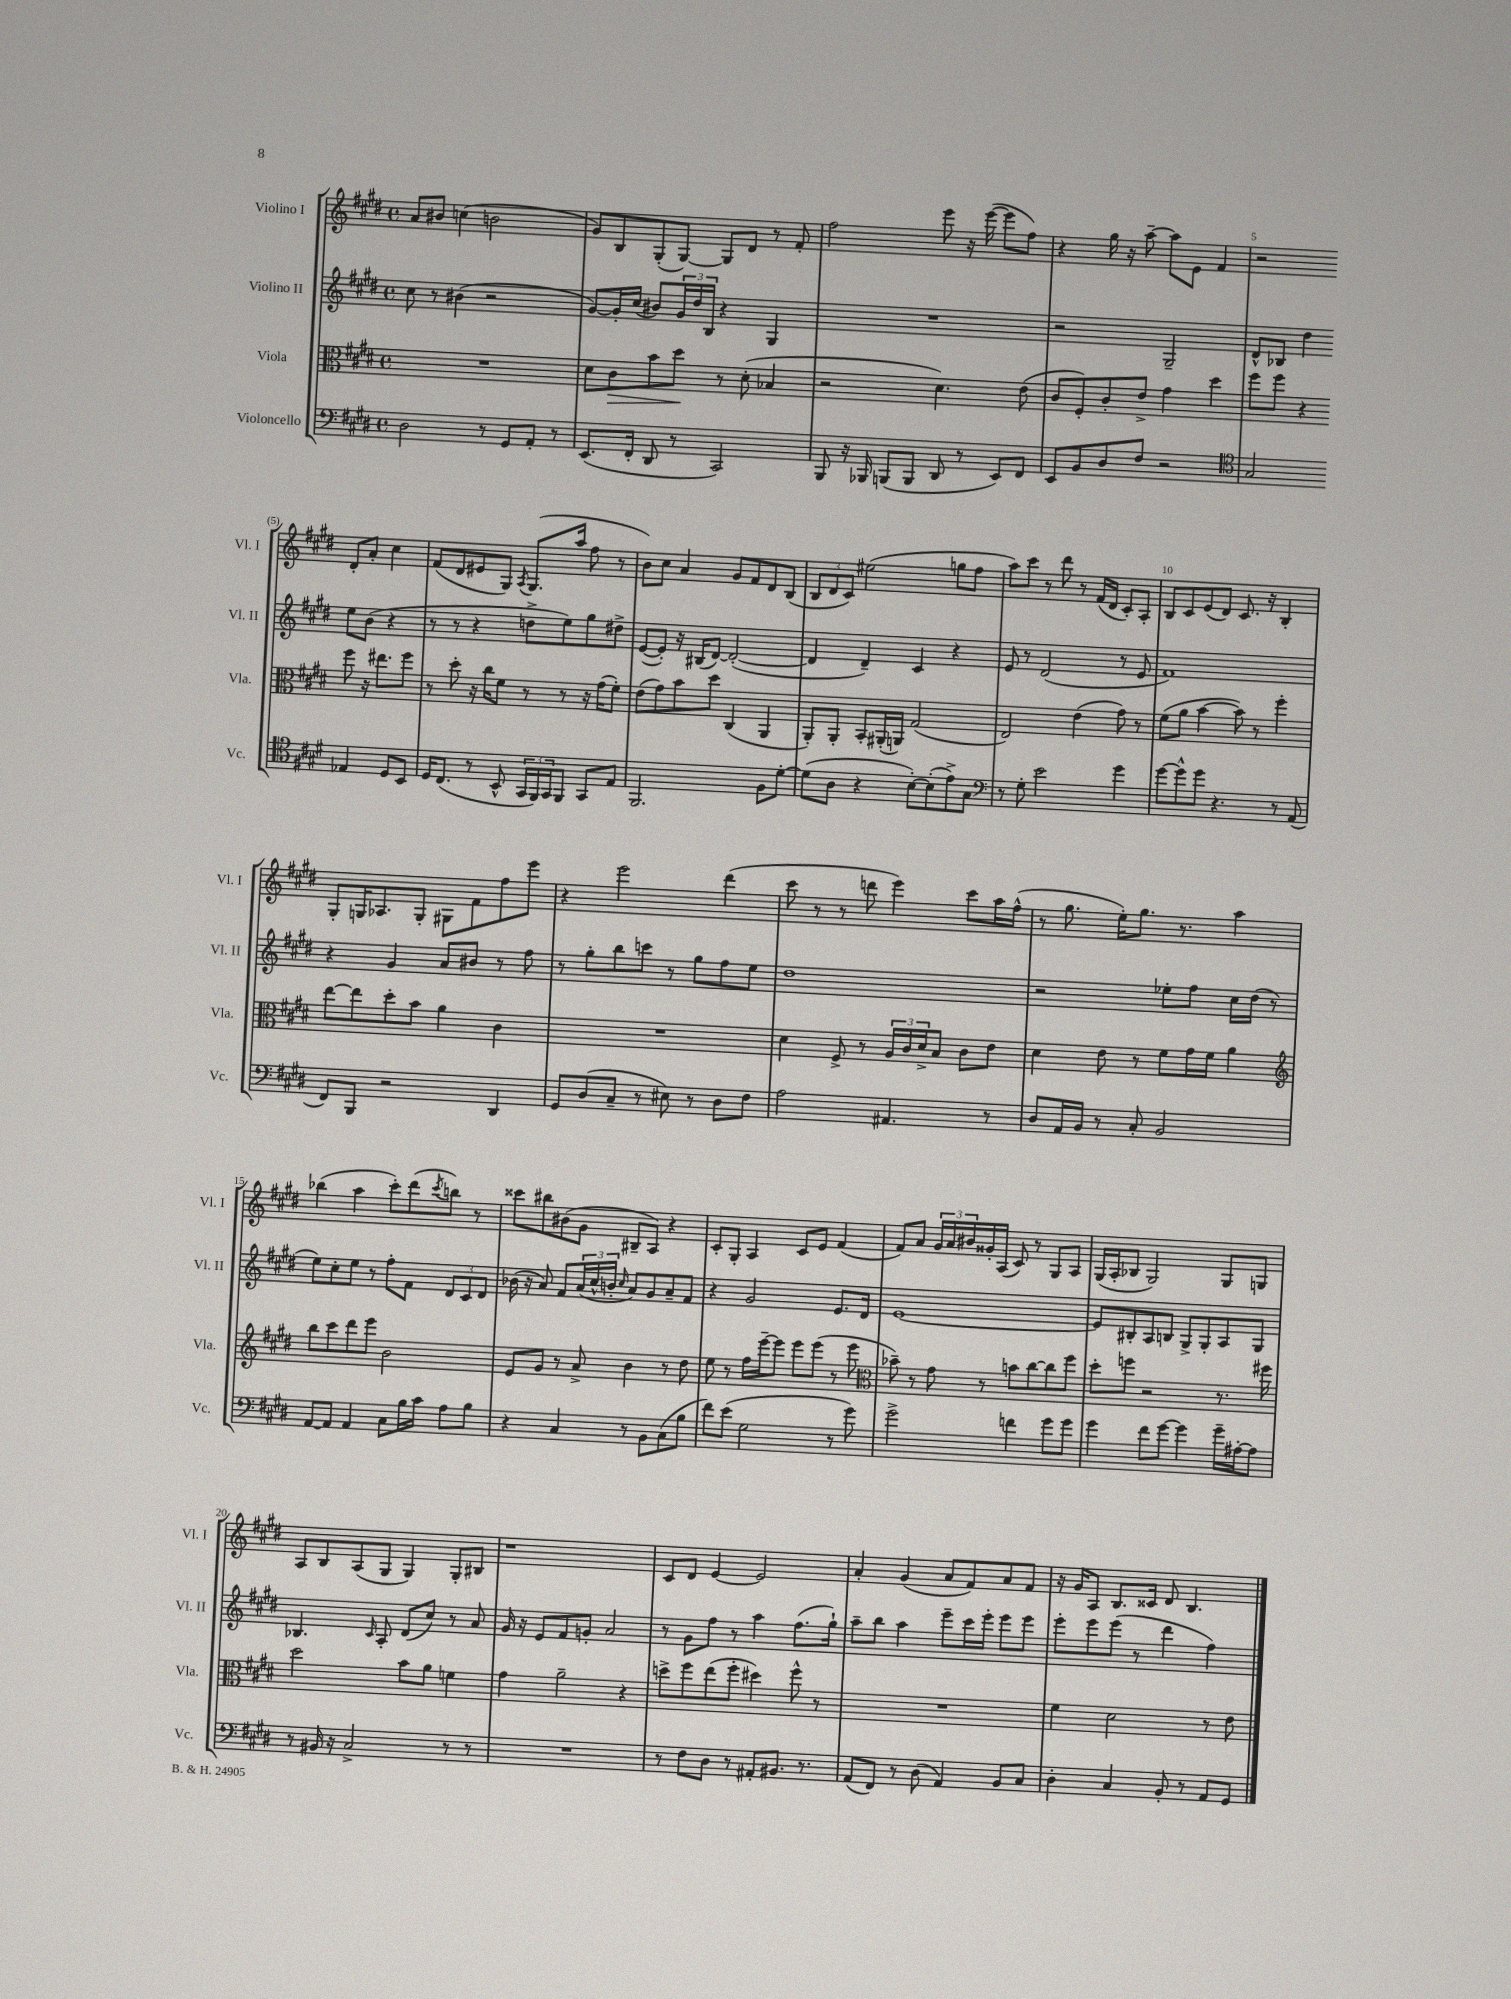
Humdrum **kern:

**kern	**kern	**kern	**kern
*staff4	*staff3	*staff2	*staff1
*clefF4	*clefC3	*clefG2	*clefG2
*k[f#c#g#d#]	*k[f#c#g#d#]	*k[f#c#g#d#]	*k[f#c#g#d#]
*M4/4	*M4/4	*M4/4	*M4/4
*met(c)	*met(c)	*met(c)	*met(c)
2D#\	1r	8cc#\	8a/L
.	.	8r	8b#/J
.	.	(4b#\	(4cc\
8r	.	2r	2b\
8GG#/L	.	.	.
8AA'/J	.	.	.
8r	.	.	.
=	=	=	=
(8.EE/L	8d#\L	[8g#/L)	8g#/L)
.	8c#\	16g#'/]L	8B/
16FF#'/Jk	.	(16cc#/JJ	.
8DD#/	8b\	8b#/L)	(8G#'/
8r	8dd#\J	24g#/L	[8G#/J)
.	.	24dd#/	.
.	.	24B/JJ	.
2CC#/)	8r	4r	8G#/]L
.	(8d#'\	.	8d#/J
.	4B-/	4G#/	8r
.	.	.	8f#'/
=	=	=	=
8BBB/	2r	1r	2ff#\
16r	.	.	.
16BBB-/	.	.	.
(8BBB/L	.	.	.
8BBB/J	.	.	.
8DD#/	4.d#\)	.	8eee\
8r	.	.	16r
.	.	.	([16eee\
8EE/L)	.	.	8eee\]L
8FF#/J	(8e\	.	8ff#\J)
=	=	=	=
8EE/L	8c#/L	2r	4r
8BB/	8F#'/)	.	.
8D#/	8c#'/	.	16gg#\
.	.	.	16r
8F#/J	8e^/J	.	[8aa~\
2r	4g#\	2G#~/	8aa\]L
.	.	.	8e\J
.	4dd#\	.	4f#/
=	=	=	=
*clefC4	*	*	*
2G#/	8ff#\L	8d#^^/L	2r
.	8ff#\J	8B-/J	.
.	4r	4dd#\	.
4E-/	8ff#\	8ee\L	8d#'/L
.	16r	(8b\J	8a'/J
.	8.ee#\L	.	.
8D#/L	.	4r	4cc#\
8BB/J	8ff#\J	.	.
=	=	=	=
16D#/LK	8r	8r	(8f#/L
(8.C#/J	.	.	.
.	8dd#'\	8r	8d#/
8r	16r	4r	8e#/
.	16cc#\LK	.	.
8BB^^/	8f#\J	.	8G#/J)
.	.	.	8qA/
24GG#/LL	8r	8dd^\L	(8.G#/L
24FF#/)	.	.	.
24GG#/J	.	.	.
8FF#/J	8r	8ee\)	.
.	.	.	16aa/Jk
8GG#/L	16r	8gg#\	8ff#\
.	(16g#\LK	.	.
8E/J	8f#'\J)	8dd#^\J	8r
=	=	=	=
2.FF#/	(8e\L	([8e/L	8b\L)
.	8g#\)	8e'/]J)	8cc#\J
.	8b\	16r	4a/
.	.	(16B#/LK	.
.	8dd#\J	[8d#/J)	.
.	(4C#/	(2d#'/_	8g#/L
.	.	.	8f#/
8F#\L	4AA/	.	8d#/
[8d#'\J	.	.	(8B/J
=	=	=	=
(8d#\]L	8AA'/L)	4d#/]	12B/L
.	.	.	12d#/
8A\J	8AA'/J	.	.
.	.	.	12c#/J)
4r	8BB'/L	4d#~/)	(2ee#\
.	(16AA#'/L	.	.
.	16AA/JJ)	.	.
[8B'\L)	(2G#/	4c#/	.
(8B'\]	.	.	.
8e^\)	.	4r	8gg\L
8G#\J	.	.	8ff#\J
=	=	=	=
*clefF4	*	*	*
8r	2E/)	8e/	8aa\L)
8G#'\	.	8r	8ccc#\J
2e\	.	(2d#/	8r
.	.	.	8ddd#\
.	(4e\	.	8r
.	.	.	(16f#/LL
.	.	.	16d#/JJ
4g#\	8g#\)	8r	8c#'/L)
.	8r	8e/	8A'/J
=	=	=	=
[8g#\L	(8f#\L	1f#)	8B/L
8g#^^\]	8a\J	.	8c#/
8g#\J	[4b\	.	(8e/
4.r	.	.	8d#/J)
.	8b\])	.	8.c#/
.	8r	.	.
.	.	.	16r
8r	4ff#'\	.	4B'/
(8AA/	.	.	.
=	=	=	=
8FF#/L)	[8ee\L	4r	8G#'/L
8BBB/J	8ee\]	.	16G/K
.	.	.	8.A-/
2r	8dd#'\	4g#/	.
.	8b\J	.	8G'/J
.	4a\	8a/L	8G#\L
.	.	8b#/J	8f#\
4DD#/	4c#\	8r	8ff#\
.	.	8ff#\	8eee\J
=	=	=	=
8GG#/L	1r	8r	4r
(8D#/	.	8gg#'\L	.
8C#~/J	.	8bb\	2eee\
8r	.	8ccc\J	.
8E#\)	.	8r	.
8r	.	8gg#\L	.
8D#\L	.	8ff#\	(4ddd#\
8F#\J	.	8ee\J	.
=	=	=	=
2A\	4d#\	1dd#	8ccc#\
.	.	.	8r
.	8F#^/	.	8r
.	8r	.	8ddd\
4.AA#/	24A/LL	.	4eee\)
.	24c#/	.	.
.	24d#^/J	.	.
.	8B/J	.	.
.	8c#\L	.	8ccc#\L
8r	8e\J	.	16aa\L
.	.	.	(16ff#^^\JJ
=	=	=	=
8D#/L	4d#\	2r	8r
16AA/L	.	.	8.gg#\
16BB/JJ	.	.	.
8r	8e\	.	.
.	.	.	16ee'\LK)
8C#'/	8r	.	8.gg#\J
2BB/	8f#\L	8ee-'\L	.
.	.	.	8.r
.	16g#\L	8ff#\J	.
.	16f#\JJ	.	.
.	4a\	16cc#\LL	4aa\
.	.	(16dd#\JJ	.
.	.	8r	.
=	=	=	=
*	*clefG2	*	*
[8AA/L	8bb\L	8ee\L)	(4bb-\
8AA/]J	8ccc#\	8cc#'\	.
4AA/	8ddd#\	8ee\J	4aa\
.	8eee\J	8r	.
8C#\L	2b\	8ff#'\L	8ccc#'\L)
16B\L	.	8f#\J	(8ddd#\
16c#\JJ	.	.	.
.	.	.	8qccc#/
8A\L	.	12d#/L	8bb\J)
.	.	12c#/	.
8B\J	.	.	8r
.	.	12d#/J	.
=	=	=	=
4r	8e/L	(16b-\	8ccc##\L
.	.	16r	.
.	8g#/J	8a/)	8bb#\
4C#/	8r	8f#/L	(8b#\
.	8a^/	(24a/L	8g#\J
.	.	24cc#^^/	.
.	.	24b'/JJ	.
.	.	16qqcc#/	.
8r	4b\	8a/L)	8B#~/L
8BB\L	.	8g#/	8A/J)
(8C#\	8r	8a~/	4r
8B\J	8dd#\	8f#/J	.
=	=	=	=
8f#\L)	8ee\	4r	8c#'/L
(8e\J	8r	.	8G#'/J
2G#\	16ff#\LL	2g#/	4A/
.	[16eee~\J	.	.
.	8eee\]J	.	.
.	8eee\L	.	8c#/L
.	(8eee\J	.	8e/J
8r	8r	8.e/L	(4f#/
8g#\)	8eee\	.	.
.	.	16d#/Jk	.
=	=	=	=
*	*clefC3	*	*
2g#^\	8b-~\)	[1e	8f#/L)
.	8r	.	8a/J
.	8g#\	.	24g#/LL
.	.	.	24a/
.	.	.	24b#/
.	8r	.	16g##'/
.	.	.	(16A/JJ
4f\	8b\L	.	8c#/)
.	[8cc#\	.	8r
8g#\L	8cc#\]	.	8G#/L
8g#\J	8ff#\J	.	8A/J
=	=	=	=
4g#\	8dd#'\L	8e/]L	(16G#/LL
.	.	.	16A'/J
.	8ff\J	8B#'/	8B-/J
8f#\L	2r	8A/	2G#/)
[8g#\J	.	8B/J	.
4g#\]	.	8G#^/L	.
.	.	8G#'/	.
16g#~\LL	8.r	8A/	8G#/L
[16A#'\J	.	.	.
8A#\]J	.	8G#/J	8G/J
.	16ff#\	.	.
=	=	=	=
8r	2dd#\	4.B-/	8A/L
16BB#/	.	.	8B/
16r	.	.	.
2C#^/	.	.	(8A/
.	.	16qqc#/	.
.	.	8A'/	8G#/J
.	8b\L	(8d#/L	4G#/)
.	8a\J	8cc#/J)	.
8r	4f\	8r	8G#'/L
8r	.	8a/	8B#/J
=	=	=	=
1r	4g#\	16g#/	1r
.	.	16r	.
.	.	8e/L	.
.	2a~\	8f#/	.
.	.	8g'/J	.
.	.	2a/	.
.	4r	.	.
=	=	=	=
8r	8dd^\L	8r	8c#/L
8F#\L	8ff#\	8g#\L	8d#/J
8D#\J	(8ee\	8ff#\J	[4e/
8r	8ff#'\J	8r	.
8AA#'/L	4dd#\)	4aa\	2e/]
8.BB#/J	.	.	.
.	8ff#^^\	(8.ff#\L	.
8.r	.	.	.
.	8r	.	.
.	.	16gg#`\Jk)	.
=	=	=	=
(8AA/L	1r	8aa~\L	4a'/
8FF#/J)	.	8bb\J	.
8r	.	4aa\	(4g#/
(8D#\	.	.	.
4AA/)	.	8eee~\L	8a/L
.	.	16ccc#\L	8f#/)
.	.	16eee'\JJ	.
8BB/L	.	8eee\L	8a/
8C#/J	.	8eee\J	8f#/J
=	=	=	=
4D#'\	4f#\	8eee'\L	16r
.	.	.	16g#/LK
.	.	8eee\	8A/J
4C#/	2d#\	(8eee\J	8.B/L
.	.	8r	.
.	.	.	16c##/Jk
8BB'/	.	4ddd#\	8d#/
8r	.	.	4.B/
8AA/L	8r	4ff#\)	.
8GG#/J	8e\	.	.
==	==	==	==
*-	*-	*-	*-
